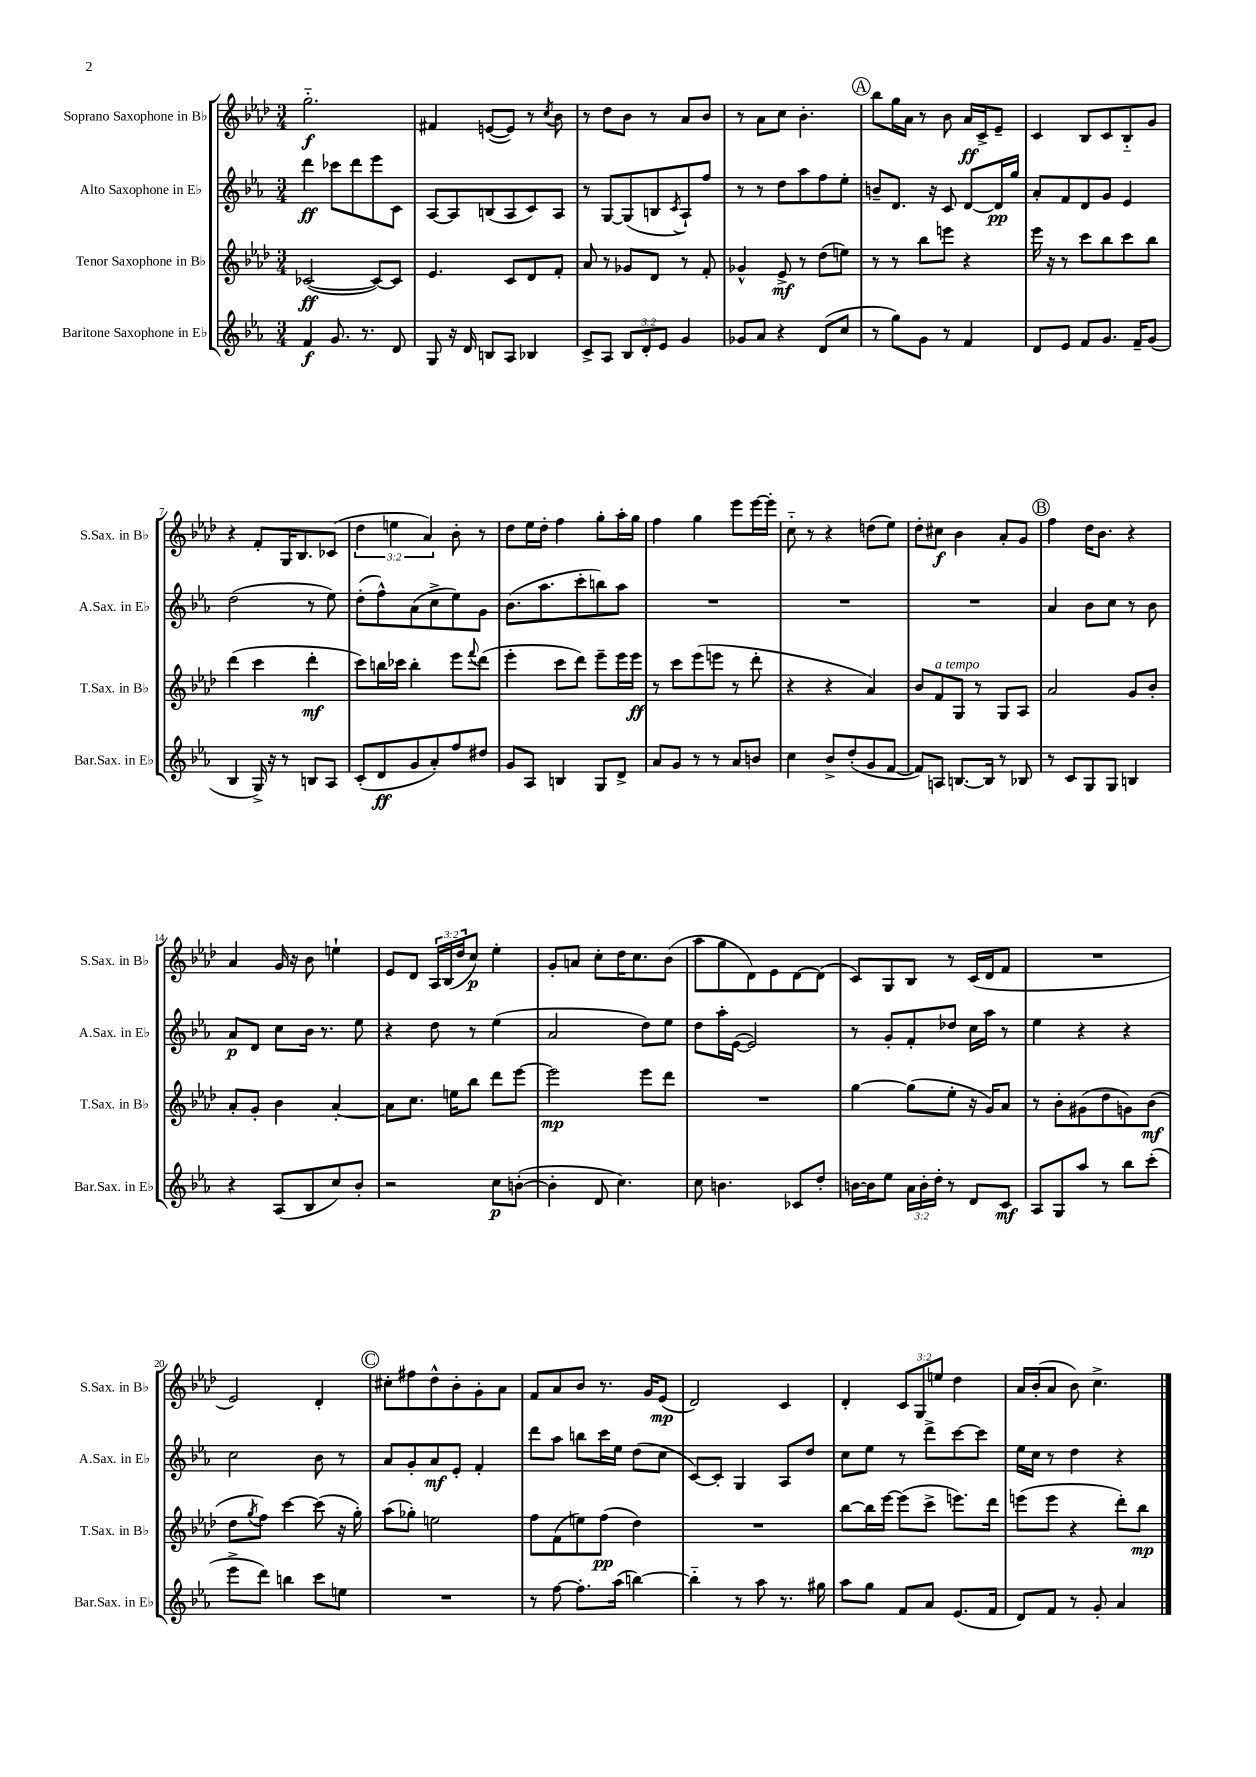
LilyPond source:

<<
\new StaffGroup <<
\new Staff = "s0" \with { instrumentName = "Soprano Saxophone in Bb" shortInstrumentName = "S.Sax. in Bb" } {
    \clef treble \key aes \major \numericTimeSignature \time 3/4 \override Staff.TupletNumber.text = #tuplet-number::calc-fraction-text
    g''2.-_\f |
    fis'4 e'8~( e'8) r8 \acciaccatura { c''8 } bes'8 |
    r8 des''8 bes'8 r8 aes'8 bes'8 |
    r8 aes'8 c''8 bes'4.-. |
    \mark \markup { \circle "A" } bes''8 g''16 aes'16 r8 bes'8 aes'16\ff c'16-> ees'8-- |
    c'4 bes8 c'8 bes8-_ g'8 |
    r4 f'8-. g16 bes8. ces'8( |
    \tuplet 3/2 { des''4 e''4 aes'4) } bes'8-. r8 |
    des''8 ees''16 des''16-. f''4 g''8-. aes''16-. g''16 |
    f''4 g''4 ees'''8 ees'''16~ ees'''16-. |
    c''8-_ r8 r4 d''8( ees''8) |
    des''8-. cis''8\f bes'4 aes'8-. g'8 |
    \mark \markup { \circle "B" } f''4 des''16 bes'8. r4 |
    aes'4 g'16 r16 bes'8 e''4-! |
    ees'8 des'8 \tuplet 3/2 { aes16 bes16( des''16 } c''8\p) ees''4-. |
    g'8-. a'8 c''8-. des''16 c''8. bes'8( |
    aes''8 g''8 des'8) ees'8 des'8~ des'8( |
    c'8) g8 bes8 r8 c'16( des'16 f'8 |
    R2. |
    ees'2) des'4-. |
    \mark \markup { \circle "C" } cis''8-. fis''8 des''8-^ bes'8-. g'8-. aes'8 |
    f'8 aes'8 bes'8 r8. g'16 ees'8\mp( |
    des'2) c'4 |
    des'4-. \tuplet 3/2 { c'8 g8 e''8 } des''4 |
    aes'16 bes'16-.( aes'8 bes'8) c''4.-> \bar "|." |
}
\new Staff = "s1" \with { instrumentName = "Alto Saxophone in Eb" shortInstrumentName = "A.Sax. in Eb" } {
    \clef treble \key ees \major \numericTimeSignature \time 3/4
    d'''4\ff ces'''8 d'''8 ees'''8 c'8 |
    aes8~ aes8 b8( aes8 c'8) aes8 |
    r8 g8~ g8( b8 \acciaccatura { c'8 } aes8-!) f''8 |
    r8 r8 d''8 aes''8 f''8 ees''8-. |
    \mark \markup { \circle "A" } b'8-- d'8. r16 c'8 d'8~ d'16\pp g''16 |
    aes'8-. f'8 d'8 g'8 ees'4 |
    d''2( r8 ees''8) |
    d''8-.( f''8-^) aes'8( c''8-> ees''8) g'8 |
    bes'8.( aes''8. c'''8-. b''8) aes''8 |
    R2. |
    R2. |
    R2. |
    \mark \markup { \circle "B" } aes'4 bes'8 c''8 r8 bes'8 |
    aes'8\p d'8 c''8 bes'16 r8. ees''8 |
    r4 d''8 r8 ees''4( |
    aes'2 d''8) ees''8 |
    d''8 aes''16-. ees'16~( ees'2) |
    r8 g'8-. f'8-. des''8 c''16 aes''16 r8 |
    ees''4 r4 r4 |
    c''2 bes'8 r8 |
    \mark \markup { \circle "C" } aes'8 g'8-. aes'8\mf ees'8-. f'4-. |
    d'''8 aes''8 b''8 c'''16 ees''16 d''8( c''8 |
    c'8~) c'8-. g4 aes8 d''8 |
    c''8 ees''8 r8 d'''8-> c'''8~ c'''8 |
    ees''16 c''16 r8 d''4 r4 \bar "|." |
}
\new Staff = "s2" \with { instrumentName = "Tenor Saxophone in Bb" shortInstrumentName = "T.Sax. in Bb" } {
    \clef treble \key aes \major \numericTimeSignature \time 3/4
    ces'2~\ff( ces'8~) ces'8 |
    ees'4. c'8 des'8 f'8-. |
    aes'8 r8 ges'8 des'8 r8 f'8-. |
    ges'4-^ ees'8->\mf r8 des''8( e''8) |
    \mark \markup { \circle "A" } r8 r8 bes''8 e'''8 r4 |
    ees'''16 r16 r8 c'''8 bes''8 c'''8 bes''8 |
    des'''4( c'''4 des'''4-.\mf |
    c'''8) b''16 ces'''16 b''4-. ees'''8 \appoggiatura { f'''8 } des'''8( |
    ees'''4-. c'''8 des'''8) ees'''8-- ees'''16 ees'''16\ff |
    r8 c'''8 ees'''8( e'''8 r8 des'''8-. |
    r4 r4 aes'4) |
    bes'8 f'8^\markup { \italic "a tempo" } g8 r8 g8 aes8 |
    \mark \markup { \circle "B" } aes'2 g'8 bes'8-. |
    aes'8-. g'8-. bes'4 aes'4~-. |
    aes'8 c''8. e''16 bes''8 des'''8 ees'''8~ |
    ees'''2\mp ees'''8 des'''8 |
    R2. |
    g''4~ g''8( ees''8-. r16 g'16) aes'8 |
    r8 bes'8-. gis'8( des''8 g'8) bes'8\mf( |
    des''8 \acciaccatura { g''8 } f''8) c'''4~ c'''8( r16 g''16-.) |
    \mark \markup { \circle "C" } aes''8( ges''8-.) e''2 |
    f''8 f'8( e''8) f''8\pp( des''4) |
    R2. |
    bes''8~ bes''16 ees'''16~ ees'''8( c'''8-> e'''8.) des'''16 |
    e'''8( e'''8 r4 des'''8-.) bes''8\mp \bar "|." |
}
\new Staff = "s3" \with { instrumentName = "Baritone Saxophone in Eb" shortInstrumentName = "Bar.Sax. in Eb" } {
    \clef treble \key ees \major \numericTimeSignature \time 3/4 \override Staff.TupletNumber.text = #tuplet-number::calc-fraction-text
    f'4\f g'8. r8. d'8 |
    g8 r16 d'16 b8 aes8 bes4 |
    c'8-> aes8 \tuplet 3/2 { bes8 d'8-. ees'8 } g'4 |
    ges'8 aes'8 r4 d'8( c''8 |
    \mark \markup { \circle "A" } r8 g''8) g'8 r8 f'4 |
    d'8 ees'8 f'8 g'8. f'16-- g'8( |
    bes4 g16->) r16 r8 b8 aes8 |
    c'8-.( d'8\ff g'8 aes'8-.) f''8 dis''8 |
    g'8 aes8 b4 g8 d'8-> |
    aes'8 g'8 r8 r8 aes'8 b'8 |
    c''4 bes'8-> d''8-.( g'8 f'8~ |
    f'8) a8 b8.~ b16 r8 bes8 |
    \mark \markup { \circle "B" } r8 c'8 g8 g8 b4 |
    r4 aes8( bes8 c''8) bes'8-. |
    r2 c''8\p b'8~-.( |
    b'4-. d'8 c''4.) |
    c''8 b'4. ces'8 d''8-. |
    b'16~ b'16 ees''8 \tuplet 3/2 { aes'16 b'16-. d''16-. } r8 d'8 c'8\mf |
    aes8 g8 aes''8 r8 bes''8 c'''8-.( |
    ees'''8-> d'''8) b''4 c'''8 e''8 |
    \mark \markup { \circle "C" } R2. |
    r8 f''8~ f''8.-. aes''16( b''4~) |
    b''4-_ r8 aes''8 r8. gis''16 |
    aes''8 g''8 f'8 aes'8 ees'8.( f'16 |
    d'8) f'8 r8 g'8-. aes'4 \bar "|." |
}
>>
>>
